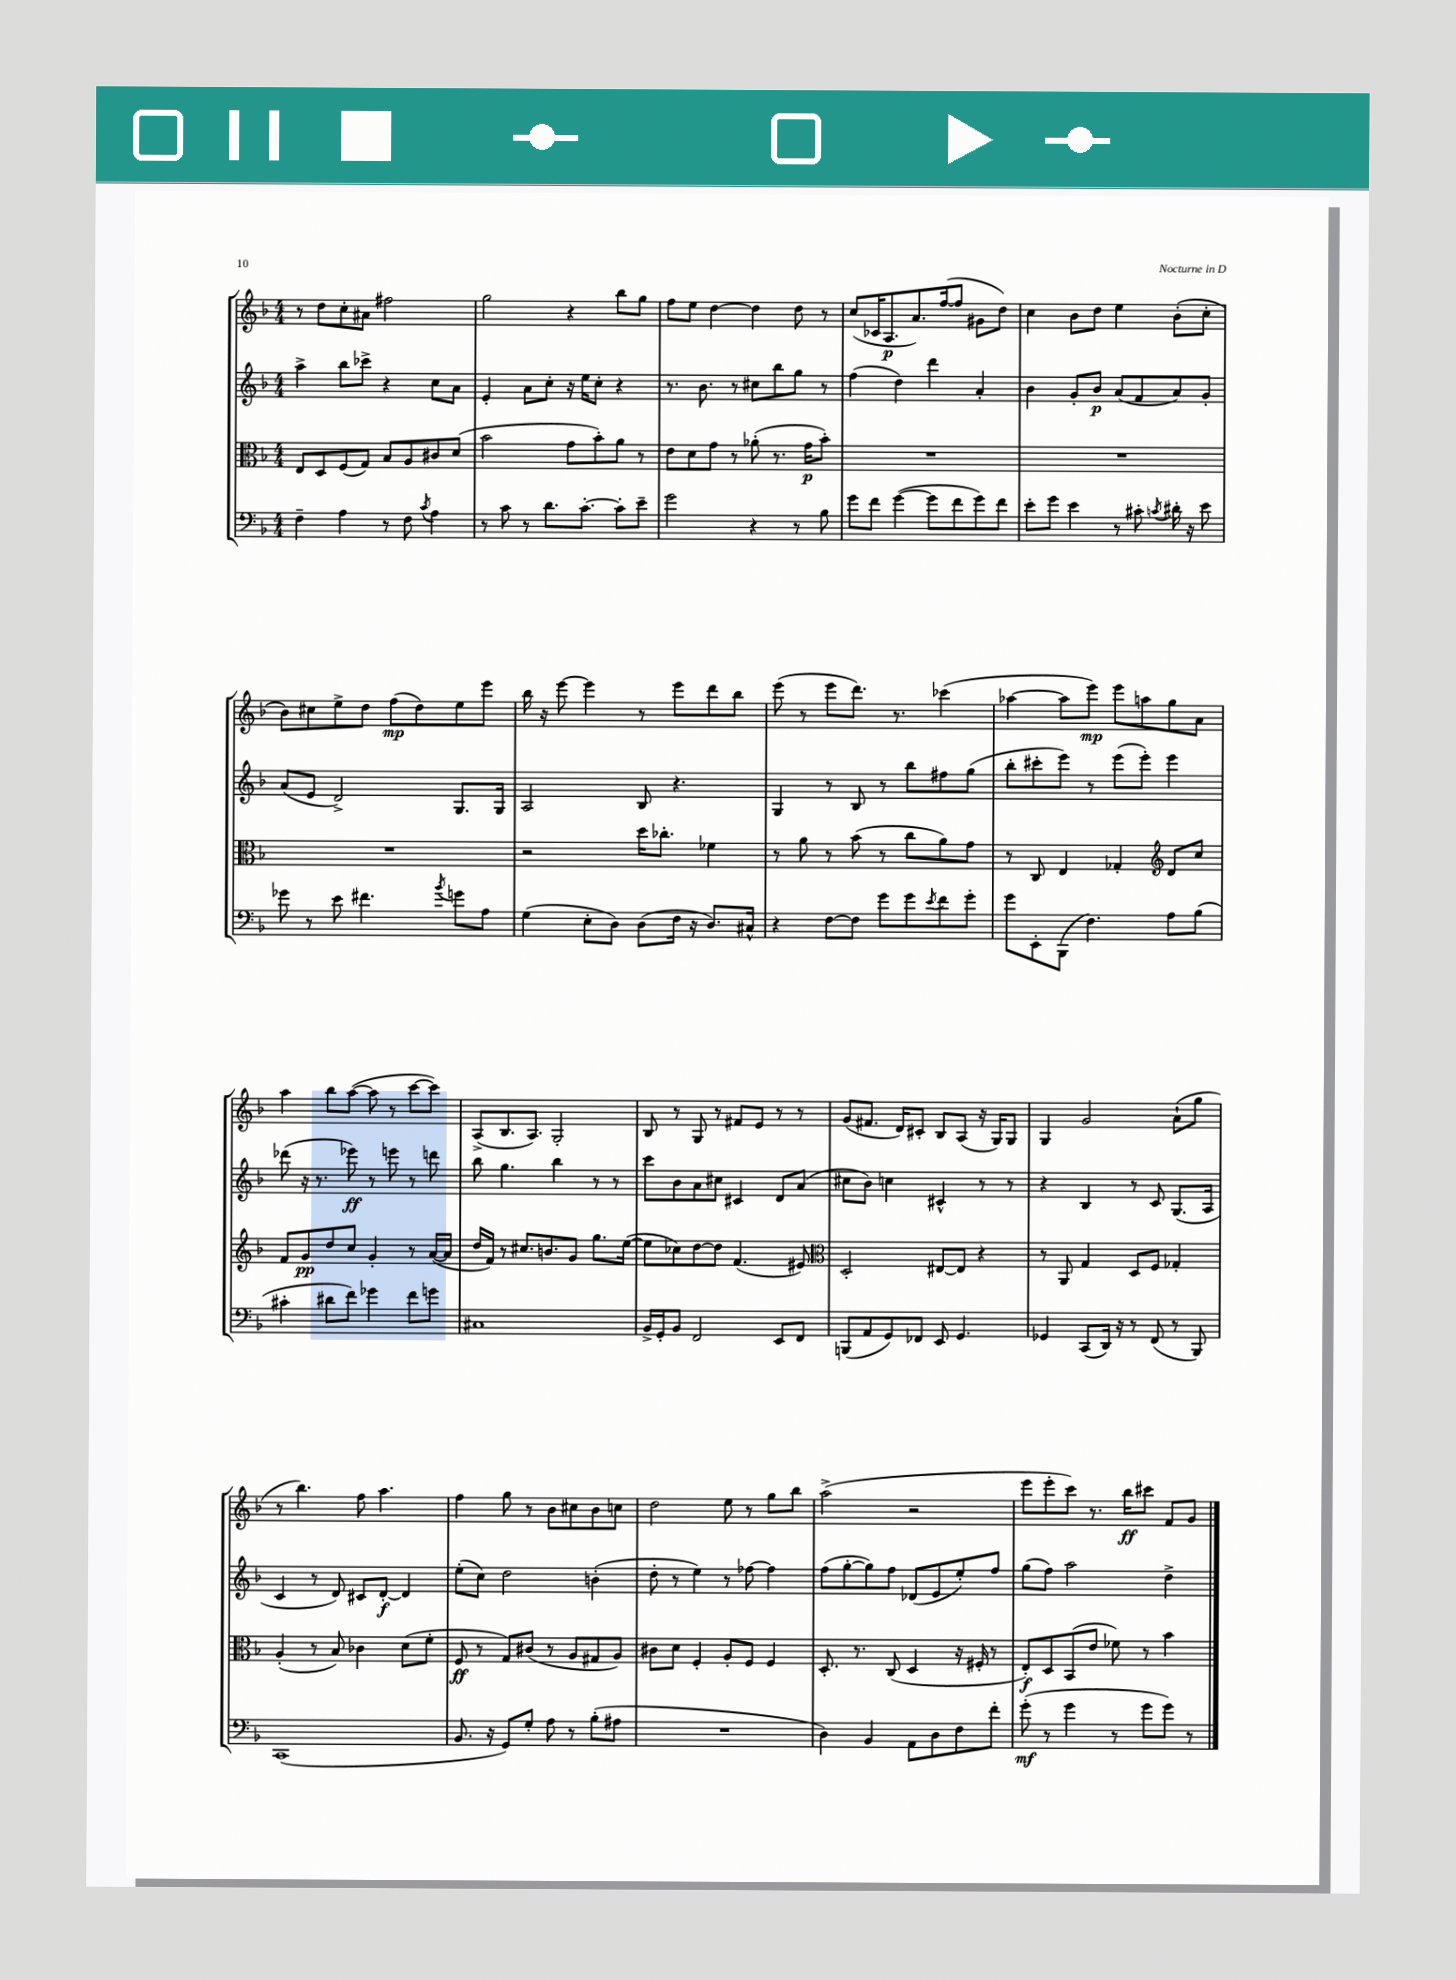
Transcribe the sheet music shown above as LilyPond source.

<<
\new StaffGroup <<
\new Staff = "s0" {
    \clef treble \key f \major \numericTimeSignature \time 4/4
    r8 d''8 c''8-. ais'8 fis''2 |
    g''2 r4 bes''8 g''8 |
    f''8 e''8 d''4~ d''4 d''8 r8 |
    c''8( ces'16 a8.\p a'8.) f''16~( f''8 gis'8 d''8) |
    c''4 bes'8 d''8 e''4 bes'8-.( c''8-. |
    bes'8) cis''8 e''8-> d''8 f''8\mp( d''8) e''8 e'''8 |
    bes''16 r16 e'''8~ e'''4 r8 e'''8 d'''8 bes''8 |
    e'''8( r8 e'''8 d'''8.) r8. ces'''4( |
    aes''4~ aes''8 e'''8\mp) e'''8 a''8 g''8 a'8 |
    a''4 bes''8 a''8~( a''8 r8 c'''8~ c'''8) |
    a8->( bes8. a8.) g2-. |
    bes8 r8 g8 r8 fis'8 e'8 r8 r8 |
    g'8( fis'8. d'16) cis'8-. bes8 a8( r16 g16) g8 |
    g4 g'2 a'8-!( g''8 |
    r8 bes''4.) f''8 a''4. |
    f''4 g''8 r8 bes'8 cis''8 bes'8 c''8 |
    d''2 e''8 r8 g''8 bes''8 |
    a''2->( r2 |
    e'''8 e'''8-. c'''8) r8. bes''16\ff cis'''8 f'8 g'8 \bar "|." |
}
\new Staff = "s1" {
    \clef treble \key f \major \numericTimeSignature \time 4/4
    a''4-> bes''8 ces'''8-> r4 c''8 a'8 |
    e'4-. a'8 c''8-. r16 e''16 c''8-. r4 |
    r8. bes'8. r8 cis''8 bes''8 g''8 r8 |
    f''4( d''4) d'''4 a'4-. |
    bes'4 g'8-. bes'8\p a'8( f'8 a'8) g'8-. |
    a'8( e'8 d'2->) g8. g16 |
    a2 bes8 r4. |
    g4 r8 bes8 r8 bes''8 fis''8 g''8( |
    bes''8-. cis'''8-. e'''8) r8 e'''8( e'''8-.) e'''4 |
    des'''8( r16 r8. ees'''8\ff) r8 e'''8 r8 d'''8 |
    bes''8 g''4. bes''4 r8 r8 |
    c'''8 bes'8 a'8 cis''8 cis'4 d'8 a'8( |
    cis''8 bes'8) c''4 cis'4-^ r8 r8 |
    r4 bes4 r8 c'8 g8.( a16 |
    c'4 r8 d'8) cis'8 d'8~-.\f d'4 |
    e''8-.( c''8) d''2 b'4-.( |
    d''8-. r8 e''4) r8 fes''8~ fes''4 |
    f''8( g''8~-. g''8) f''8 des'8( e'8 e''8-.) f''8 |
    g''8( f''8) a''2 d''4-> \bar "|." |
}
\new Staff = "s2" {
    \clef alto \key f \major \numericTimeSignature \time 4/4
    e8 d8 f8( g8) bes8 a8 cis'8 d'8( |
    bes'2 g'8 bes'8-.) a'8 r8 |
    e'8 d'8 g'8 r8 aes'8-.( r8. g'16\p bes'8-.) |
    R1 |
    R1 |
    R1 |
    r2 d''16 ces''8.-. fes'4 |
    r8 a'8 r8 bes'8( r8 c''8 a'8) g'8 |
    r8 c8 e4 ges4-. \clef treble d'8 c''8 |
    f'8 g'8\pp d''8 c''8 g'4-. r8 a'16~( a'16 |
    d''16 f'16) r8 cis''8. b'8. g'8 g''8. e''16~( |
    e''8 ces''8) d''8~ d''8 f'4.( eis'8) |
    \clef alto d2-. eis8~ eis8 r4 |
    r8 a,8 g4 d8 f8 ges4-. |
    a4-.( r8 bes8) ces'4 d'8( f'8-. |
    f8\ff r8 g8) cis'8( r8 a8 gis8 a8) |
    cis'8 d'8 f4-. a8-. f8 f4 |
    d8.-. r8. c8( d4 r16 fis16-. r8 |
    e8-.\f) d8 bes,8( e'8 fes'8) r8 bes'4 \bar "|." |
}
\new Staff = "s3" {
    \clef bass \key f \major \numericTimeSignature \time 4/4
    f4-- a4 r8 f8 \acciaccatura { c'8 } a4 |
    r8 c'8 r8 d'8. c'8.~-. c'8-. e'8-- |
    g'2 r4 r8 bes8 |
    g'8 f'8 g'4~( g'8 f'8 g'8) f'8 |
    e'8-. g'8 e'4 r8 cis'8-. \acciaccatura { c'8 } dis'16-. r16 e'8 |
    ges'8 r8 e'8 fis'4. \acciaccatura { bes'8 } g'8 a8 |
    g4( e8-. d8) d8( f16 r16 d8.) cis16-^ |
    r4 f8~ f8 g'8 g'8 \acciaccatura { e'8 } f'8 g'8-. |
    g'8 e,8-. bes,,8( f4.) a8 bes8( |
    cis'4-. dis'8 f'8) ges'4 f'8 g'8 |
    cis1 |
    bes,16-> g,16-. bes,8 f,2 e,8 f,8 |
    b,,8( a,8 g,8) fes,8 e,8 g,4. |
    ges,4 c,8( d,16) r16 r8 f,8( r8 bes,,8) |
    c,1( |
    bes,8. r16 g,8) g8-. a8 r8 bes8-.( ais8 |
    R1 |
    d4) bes,4 a,8 d8 f8 f'8-. |
    g'8-.\mf( r8 g'4 r8 g'8 g'8) r8 \bar "|." |
}
>>
>>
